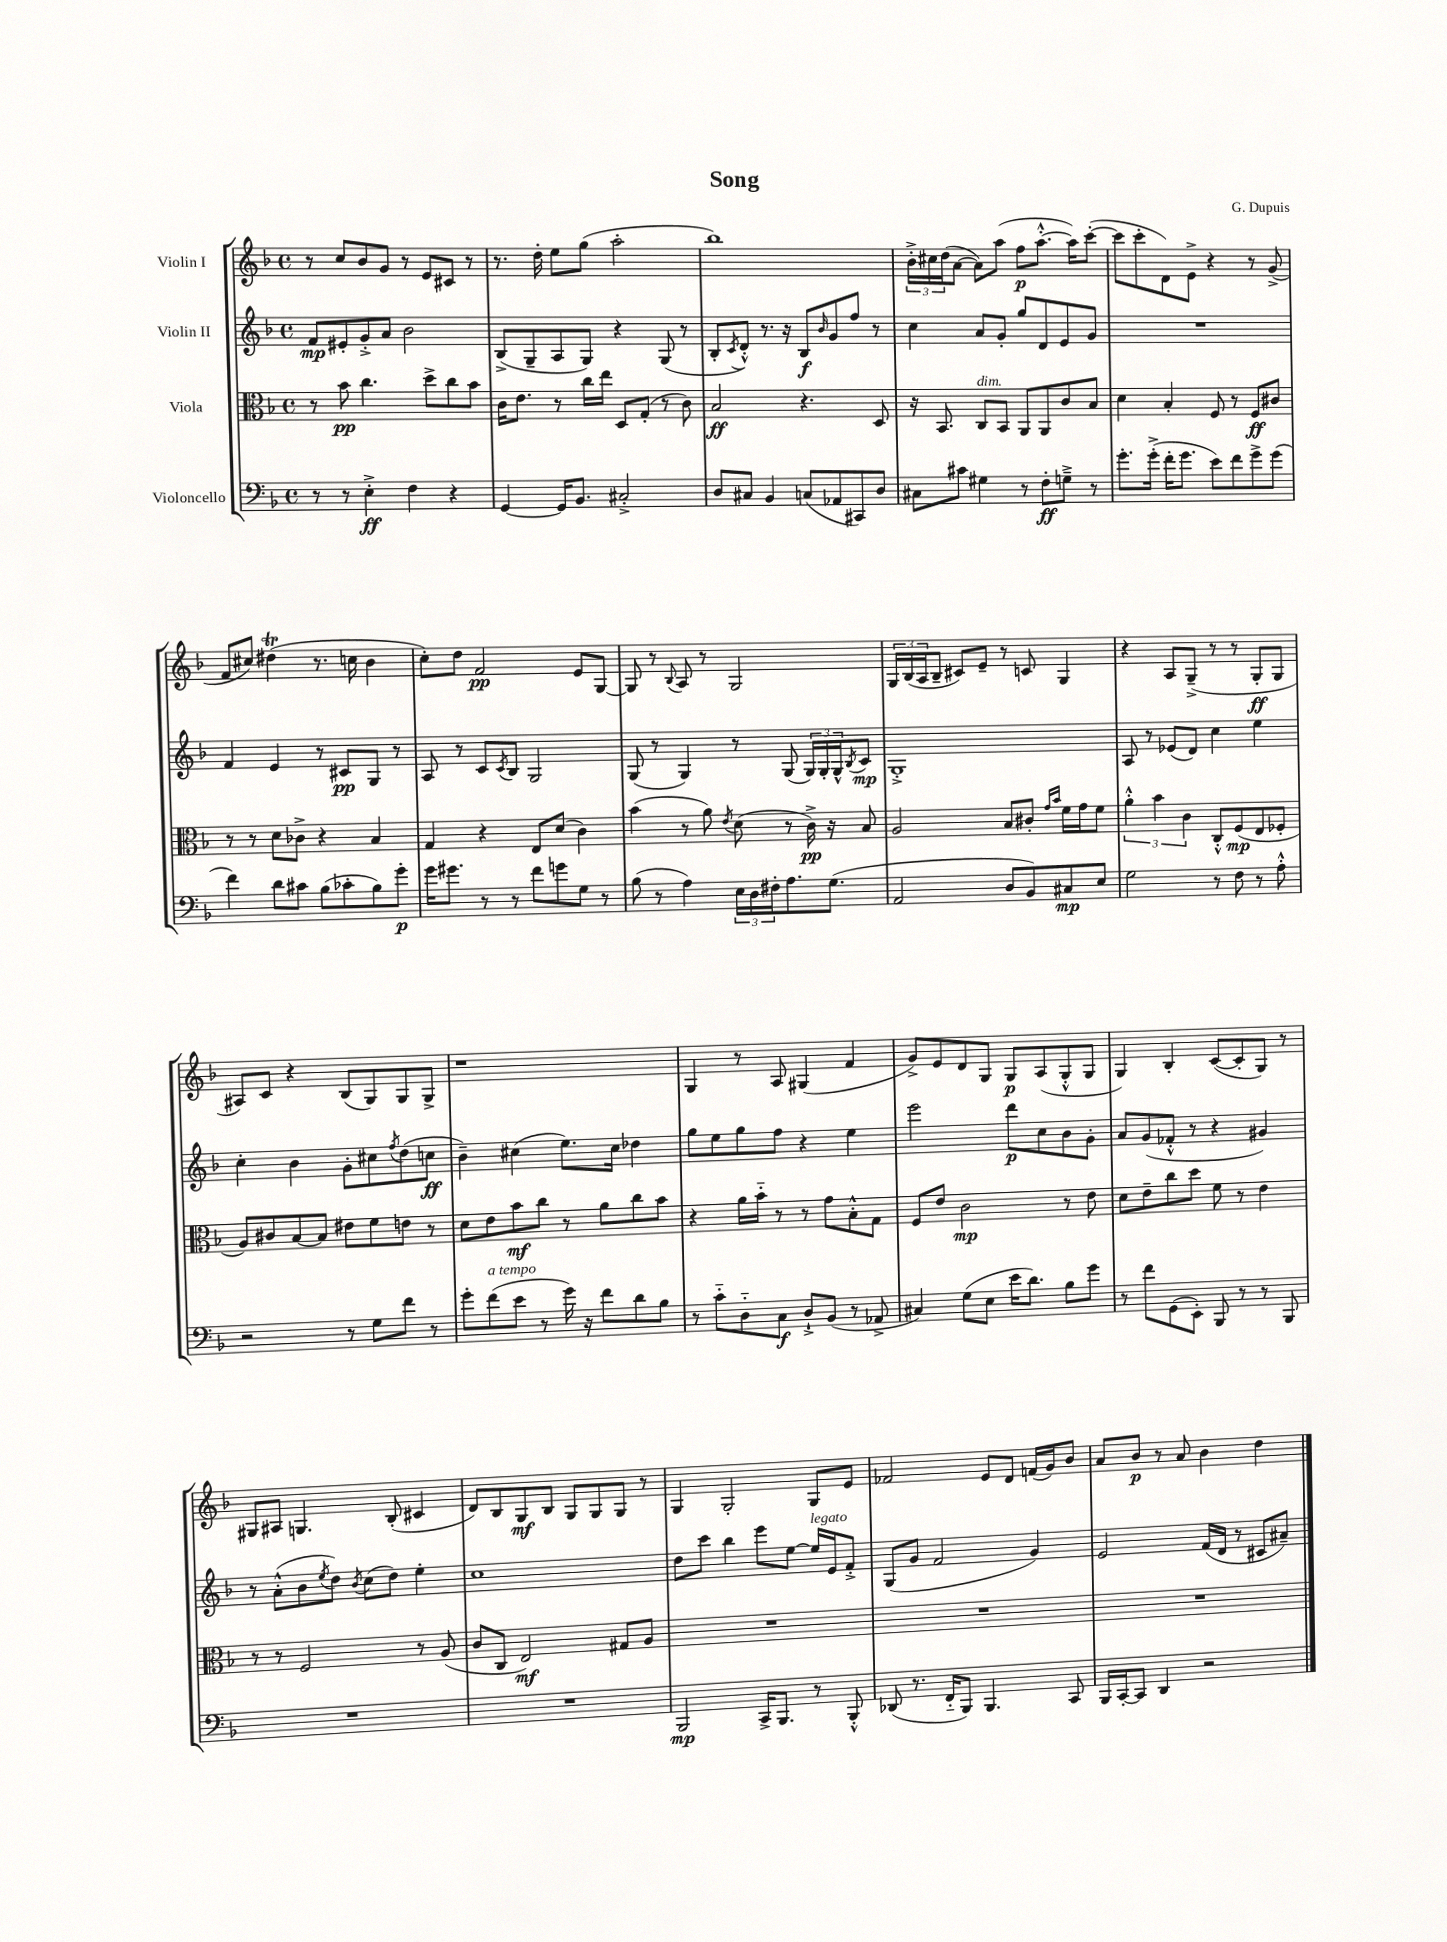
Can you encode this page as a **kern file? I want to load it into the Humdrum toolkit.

**kern	**dynam	**kern	**dynam	**kern	**dynam	**kern	**dynam
*part4	*part4	*part3	*part3	*part2	*part2	*part1	*part1
*staff4	*staff4	*staff3	*staff3	*staff2	*staff2	*staff1	*staff1
*I"Violoncello	*	*I"Viola	*	*I"Violin II	*	*I"Violin I	*
*clefF4	*	*clefC3	*	*clefG2	*	*clefG2	*
*k[b-]	*	*k[b-]	*	*k[b-]	*	*k[b-]	*
*M4/4	*	*M4/4	*	*M4/4	*	*M4/4	*
*met(c)	*	*met(c)	*	*met(c)	*	*met(c)	*
=1	=1	=1	=1	=1	=1	=1	=1
8r	.	8r	.	8f/L	mp	8r	.
8r	.	8b-\	pp	8e#X'/	.	8cc/L	.
4E'^\	ff	4.cc\	.	8g'^/	.	8b-/	.
.	.	.	.	8a/J	.	8g/J	.
4F\	.	.	.	2b-\	.	8r	.
.	.	8dd^\L	.	.	.	8e/L	.
4r	.	8cc\	.	.	.	8c#X/J	.
.	.	8b-\J	.	.	.	8r	.
=2	=2	=2	=2	=2	=2	=2	=2
[4GG/	.	16c\KL	.	(8B-^/L	.	8.r	.
.	.	8.e\J	.	.	.	.	.
.	.	.	.	8G~/	.	.	.
.	.	.	.	.	.	16dd'\	.
16GG/KL]	.	8r	.	8A/	.	8ee\L	.
8.BB-/J	.	.	.	.	.	.	.
.	.	16cc\LL	.	8G/J)	.	(8gg\J	.
.	.	16ee\JJ	.	.	.	.	.
2C#X'^/	.	8D/L	.	4r	.	2aa'\	.
.	.	(8G'/J	.	.	.	.	.
.	.	8r	.	(8G/	.	.	.
.	.	8c\)	.	8r	.	.	.
=3	=3	=3	=3	=3	=3	=3	=3
8D/L	.	2B-/	ff	8B-'/L	.	1bb-)	.
.	.	.	.	8qc/	.	.	.
8C#X/J	.	.	.	8d'^^/J)	.	.	.
4BB-/	.	.	.	8.r	.	.	.
.	.	.	.	16r	.	.	.
(8Cn/L	.	4.r	.	8B-/L	f	.	.
.	.	.	.	16qqb-/	.	.	.
8AA-X/	.	.	.	8g/	.	.	.
8CC#X/)	.	.	.	8ff/J	.	.	.
8D/J	.	8D/	.	8r	.	.	.
=4	=4	=4	=4	=4	=4	=4	=4
8C#X\L	.	16r	.	4cc\	.	24b-'^\LL	.
.	.	.	.	.	.	24cc#X\	.
.	.	8.BB-/	.	.	.	.	.
.	.	.	.	.	.	(24dd\J	.
8c#X\J	.	.	.	.	.	[8a\J	.
!	!	!LO:TX:a:i:t=dim.	!	!	!	!	!
4G#X\	.	8C/L	.	8a/L	.	8a\L])	.
.	.	8BB-/J	.	8g'/J	.	(8aa\J	.
8r	.	8AA/L	.	8gg/L	.	8ff\L	p
8F'\L	ff	8AA/	.	8d/	.	[8.aa'^^\J	.
8Gn~^\J	.	8c/	.	8e/	.	.	.
.	.	.	.	.	.	16aa\KL])	.
8r	.	8B-/J	.	8g/J	.	([8ccc'\J	.
=5	=5	=5	=5	=5	=5	=5	=5
8.g'\L	.	4d\	.	1r	.	8ccc\L]	.
.	.	.	.	.	.	8ccc'\	.
(16g'^\Jk	.	.	.	.	.	.	.
16f'\KL	.	4B-'/	.	.	.	8d\)	.
8.g\J	.	.	.	.	.	.	.
.	.	.	.	.	.	8e^\J	.
8e\L)	.	8F/	.	.	.	4r	.
8f\	.	8r	.	.	.	.	.
8g^\	.	8F/L	ff	.	.	8r	.
(8g\J	.	8c#X/J	.	.	.	(8g^/	.
!!LO:LB:g=z
=6	=6	=6	=6	=6	=6	=6	=6
4f\)	.	8r	.	4f/	.	8f/L	.
.	.	8r	.	.	.	8cc#X/J)	.
8d\L	.	8d\L	.	4e/	.	(4dd#Xt\	.
8c#X\J	.	8c-X^\J	.	.	.	.	.
(8B-\L	.	4r	.	8r	.	8.r	.
8c-X'\	.	.	.	8c#X/L	pp	.	.
.	.	.	.	.	.	16ccn\	.
8B-\)	.	4B-/	.	8G/J	.	4b-\	.
8g'\J	p	.	.	8r	.	.	.
=7	=7	=7	=7	=7	=7	=7	=7
16g\KL	.	4G/	.	8A/	.	8cc'\L)	.
8.g#X\J	.	.	.	.	.	.	.
.	.	.	.	8r	.	8dd\J	.
8r	.	4r	.	8c/L	.	2f/	pp
.	.	.	.	8qc/	.	.	.
8r	.	.	.	8B-/J	.	.	.
8f\L	.	8E/L	.	2G/	.	.	.
8gn\	.	(8d/J	.	.	.	.	.
8G\J	.	4c\)	.	.	.	8e/L	.
8r	.	.	.	.	.	[8G/J	.
=8	=8	=8	=8	=8	=8	=8	=8
(8B-\	.	(4b-\	.	(8G/	.	8G/]	.
8r	.	.	.	8r	.	8r	.
.	.	.	.	.	.	8qqB-/	.
4A\)	.	8r	.	4G/)	.	8A/	.
.	.	8a\)	.	.	.	8r	.
.	.	8qe/	.	.	.	.	.
24E\LL	.	(8d\	.	8r	.	2G/	.
24D\	.	.	.	.	.	.	.
24F#X'\J	.	.	.	.	.	.	.
8.A\	.	8r	.	(8G/	.	.	.
.	.	16c^\)	pp	24G/LL)	.	.	.
.	.	.	.	24G'/	.	.	.
(8.G\J	.	16r	.	.	.	.	.
.	.	.	.	24G^^/J	.	.	.
.	.	.	.	8qB-/	.	.	.
.	.	8B-/	.	8c/J	mp	.	.
=9	=9	=9	=9	=9	=9	=9	=9
2AA/	.	2A/	.	1G'^	.	24G/LL	.
.	.	.	.	.	.	(24B-/	.
.	.	.	.	.	.	24A/J	.
.	.	.	.	.	.	8B-~/J	.
.	.	.	.	.	.	8c#X/L)	.
.	.	.	.	.	.	8e~/J	.
8D/L	.	8B-/L	.	.	.	8r	.
8BB-/)	.	8c#X'/J	.	.	.	8cn/	.
.	.	16qqg/LL	.	.	.	.	.
.	.	16qqb-/JJ	.	.	.	.	.
8C#X/	mp	16f\LL	.	.	.	4G/	.
.	.	16g\J	.	.	.	.	.
8E/J	.	8f\J	.	.	.	.	.
=10	=10	=10	=10	=10	=10	=10	=10
2G\	.	6a'^^\	.	8A/	.	4r	.
.	.	.	.	8r	.	.	.
.	.	6b-\	.	.	.	.	.
.	.	.	.	(8e-X/L	.	8A/L	.
.	.	6c\	.	.	.	.	.
.	.	.	.	8d/J)	.	(8G~^/J	.
8r	.	8C'^^/L	.	4cc\	.	8r	.
8F\	.	(8F/	mp	.	.	8r	.
8r	.	8E/	.	4ee\	.	8G'/L	ff
8A'^^\	.	8F-X'/J	.	.	.	8G/J	.
!!LO:LB:g=z
=11	=11	=11	=11	=11	=11	=11	=11
2r	.	8A/L)	.	4cc'\	.	8A#X/L)	.
.	.	8c#X/	.	.	.	8c/J	.
.	.	[8B-/	.	4b-\	.	4r	.
.	.	8B-/J]	.	.	.	.	.
8r	.	8e#X\L	.	8g'\L	.	(8B-/L	.
8G\L	.	8f\	.	8cc#X\	.	8G/)	.
.	.	.	.	8qff/	.	.	.
8f\J	.	8en\J	.	(8dd\	.	8G/	.
8r	.	8r	.	8ccn\J	ff	8G^/J	.
=12	=12	=12	=12	=12	=12	=12	=12
8g'\L	.	8d\L	.	4b-~\)	.	1r	.
!LO:TX:a:i:t=a tempo	!	!	!	!	!	!	!
(8f\	.	8e\	.	.	.	.	.
8e\J	.	8b-\	mf	(4cc#X\	.	.	.
8r	.	8cc\J	.	.	.	.	.
16g\)	.	8r	.	8.ee\L)	.	.	.
16r	.	.	.	.	.	.	.
8f\L	.	8a\L	.	.	.	.	.
.	.	.	.	16cc#\Jk	.	.	.
8d\	.	8cc\	.	4dd-X\	.	.	.
8B-\J	.	8b-\J	.	.	.	.	.
=13	=13	=13	=13	=13	=13	=13	=13
8r	.	4r	.	8gg\L	.	4G/	.
8c\L	.	.	.	8ee\	.	.	.
8D\	.	16a\LL	.	8gg\	.	8r	.
.	.	16b-\JJ	.	.	.	.	.
8C\J	f	8r	.	8ff\J	.	8A/	.
8D`^/L	.	8r	.	4r	.	(4G#X/	.
(8BB-/J	.	8g\L	.	.	.	.	.
8r	.	8B-'^^\	.	4ee\	.	4f/	.
8AA-X^/	.	8G\J	.	.	.	.	.
=14	=14	=14	=14	=14	=14	=14	=14
4C#X/)	.	8F/L	.	2eee\	.	8g^/L)	.
.	.	8e/J	.	.	.	8e/	.
(8G\L	.	2c\	mp	.	.	8d/	.
8E\J	.	.	.	.	.	8G/J	.
16e\KL	.	.	.	8ddd\L	p	8G/L	p
8.d\J)	.	.	.	.	.	.	.
.	.	.	.	8cc\	.	(8A/	.
8B-\L	.	8r	.	8b-\	.	8G'^^/	.
8g\J	.	8e\	.	8g'\J	.	8G/J	.
=15	=15	=15	=15	=15	=15	=15	=15
8r	.	8d\L	.	8a/L	.	4G/)	.
8f\L	.	8e~\	.	(8g/	.	.	.
(8GG\	.	8cc\	.	8f-X'^^/J	.	4B-'/	.
8EE'\J)	.	8dd\J	.	8r	.	.	.
8BBB-/	.	8f\	.	4r	.	([8c/L	.
8r	.	8r	.	.	.	8c'/]	.
8r	.	4e\	.	4g#X/)	.	8G/J)	.
8BBB-/	.	.	.	.	.	8r	.
!!LO:LB:g=z
=16	=16	=16	=16	=16	=16	=16	=16
1r	.	8r	.	8r	.	8G#X/L	.
.	.	8r	.	(8a'^^\L	.	8A#X/J	.
.	.	2F/	.	8b-\	.	4.Gn/	.
.	.	.	.	8qee/	.	.	.
.	.	.	.	8dd\J)	.	.	.
.	.	.	.	8qb-/	.	.	.
.	.	.	.	(8cc\L	.	.	.
.	.	.	.	8dd\J)	.	(8B-'/	.
.	.	8r	.	4ee'\	.	4c#X/	.
.	.	(8A/	.	.	.	.	.
=17	=17	=17	=17	=17	=17	=17	=17
1r	.	8c/L	.	1cc	.	8d/L)	.
.	.	8C/J	.	.	.	8B-/	.
.	.	2E/)	mf	.	.	8G/	mf
.	.	.	.	.	.	8B-/J	.
.	.	.	.	.	.	8G/L	.
.	.	.	.	.	.	8G/	.
.	.	8G#X/L	.	.	.	8G/J	.
.	.	8A/J	.	.	.	8r	.
=18	=18	=18	=18	=18	=18	=18	=18
2BBB-/	mp	1r	.	8dd\L	.	4G/	.
.	.	.	.	8ccc\J	.	.	.
.	.	.	.	4bb-\	.	2G'/	.
16CC^/KL	.	.	.	8eee\L	.	.	.
8.BBB-/J	.	.	.	.	.	.	.
.	.	.	.	[8ee\J	.	.	.
!	!	!	!	!LO:TX:a:i:t=legato	!	!	!
8r	.	.	.	16ee/LL]	.	8G/L	.
.	.	.	.	16e/J	.	.	.
8BBB-'^^/	.	.	.	8f'^/J	.	8e/J	.
=19	=19	=19	=19	=19	=19	=19	=19
(8DD-X/	.	1r	.	(8G/L	.	2f-X/	.
8.r	.	.	.	8g/J	.	.	.
.	.	.	.	2f/	.	.	.
16FF/KL	.	.	.	.	.	.	.
8BBB-/J)	.	.	.	.	.	.	.
4.BBB-/	.	.	.	.	.	8e/L	.
.	.	.	.	.	.	8d/J	.
.	.	.	.	4g/)	.	(16fn/LL	.
.	.	.	.	.	.	16g/J)	.
8CC/	.	.	.	.	.	8b-/J	.
=20	=20	=20	=20	=20	=20	=20	=20
16BBB-/LL	.	1r	.	2e/	.	8a/L	.
[16CC'/J	.	.	.	.	.	.	.
8CC/J]	.	.	.	.	.	8b-/J	p
4DD/	.	.	.	.	.	8r	.
.	.	.	.	.	.	8a/	.
2r	.	.	.	(16f/LL	.	4b-\	.
.	.	.	.	16d/JJ	.	.	.
.	.	.	.	8r	.	.	.
.	.	.	.	8c#X/L	.	4dd\	.
.	.	.	.	8a#X~/J)	.	.	.
==	==	==	==	==	==	==	==
*-	*-	*-	*-	*-	*-	*-	*-
